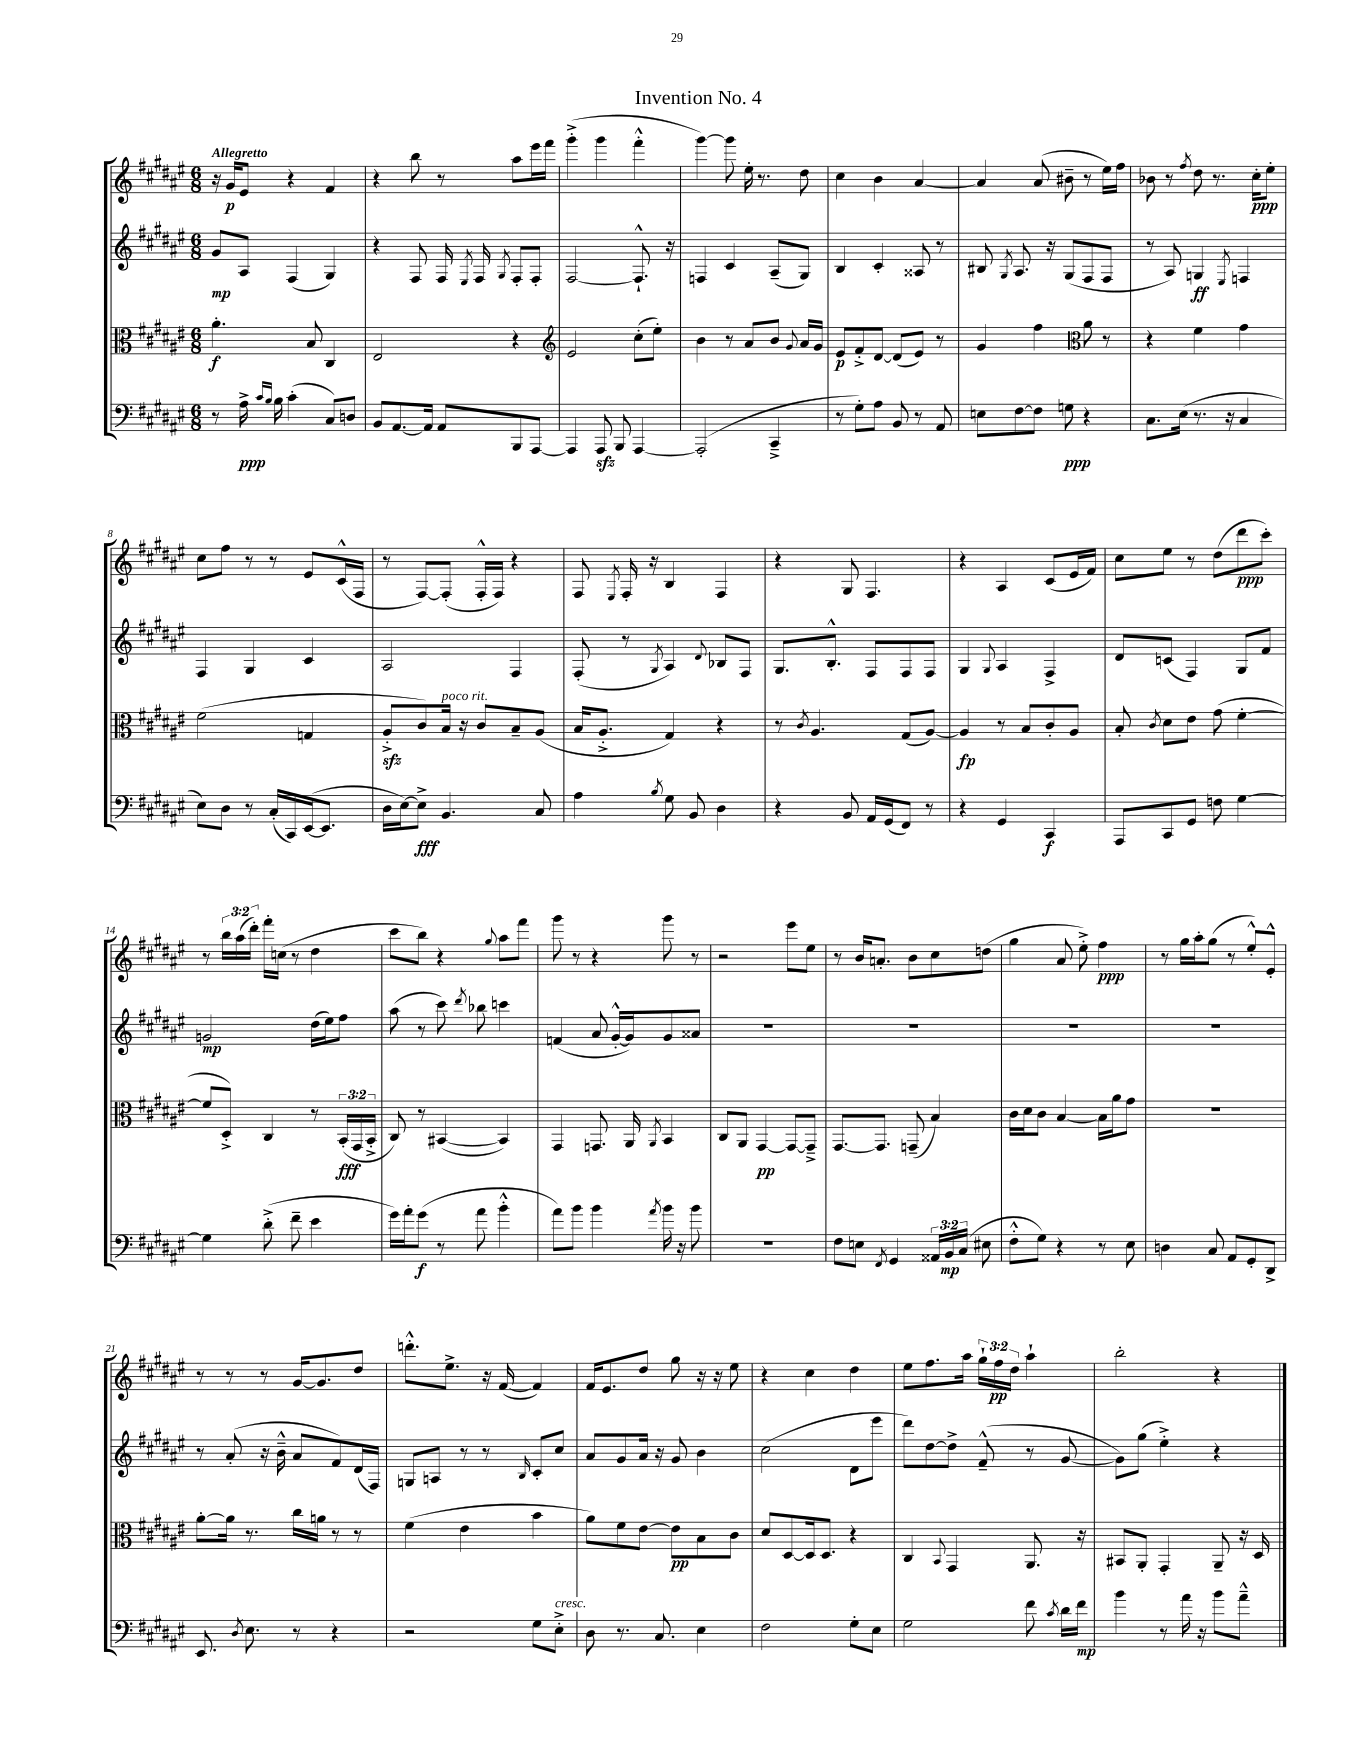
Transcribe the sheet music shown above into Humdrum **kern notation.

**kern	**kern	**kern	**kern
*staff4	*staff3	*staff2	*staff1
*clefF4	*clefC3	*clefG2	*clefG2
*k[f#c#g#d#a#e#]	*k[f#c#g#d#a#e#]	*k[f#c#g#d#a#e#]	*k[f#c#g#d#a#e#]
*M6/8	*M6/8	*M6/8	*M6/8
8r	4.a#'	8g#	16r
.	.	.	16g#
16A#^	.	8A#	8e#
16qqc#	.	.	.
16qqB	.	.	.
16B	.	.	.
(4c#'	.	(4F#	4r
.	8B	.	.
8C#)	4C#	4G#)	4f#
8D	.	.	.
=	=	=	=
8BB	2E#	4r	4r
[8.AA#	.	.	.
.	.	8F#	8bb
16AA#]	.	.	.
8AA#	.	16F#	8r
.	.	8qE#	.
.	.	16F#	.
.	.	8qG#	.
8BBB	4r	8F#'	8aa#
[8AAA#	.	8F#'	16eee#
.	.	.	16fff#
=	=	=	=
*	*clefG2	*	*
4AAA#]	2e#	[2F#	(4ggg#'^
8AAA#	.	.	4ggg#
8BBB	.	.	.
[4AAA#	(8cc#'	8.F#`^^]	4fff#'^^
.	8ee#')	.	.
.	.	16r	.
=	=	=	=
(2AAA#']	4b	4F	[4ggg#)
.	8r	4c#	8ggg#]
.	8a#	.	16ee#'
.	.	.	8.r
4CC#~^	8b	(8A#~	.
.	8qqg#	.	.
.	16a#	8G#)	8dd#
.	16g#	.	.
=	=	=	=
8r	8e#	4B	4cc#
8G#')	8f#'^	.	.
8A#	[8d#	4c#'	4b
8BB	(8d#]	.	.
8r	8e#)	8A##	[4a#
8AA#	8r	8r	.
=	=	=	=
8E	4g#	8B#	4a#]
.	.	8qG#	.
[8F#	.	8.A#	.
8F#]	4ff#	.	(8a#
.	.	16r	.
8G	.	(8G#	8b#~
*	*clefC3	*	*
4r	8a#	8F#	8r
.	8r	8F#	16ee#)
.	.	.	16ff#
=	=	=	=
8.C#	4r	8r	8b-
.	.	8A#)	8r
(16E#	.	.	.
.	.	.	8qff#
8.r	4f#	4G	8dd#
.	.	.	8.r
16r	.	.	.
.	.	8qE#	.
4C#	4g#	4F	.
.	.	.	16cc#'
.	.	.	8ee#'
=	=	=	=
8E#)	(2f#	4F#	8cc#
8D#	.	.	8ff#
8r	.	4G#	8r
(16C#'	.	.	8r
16CC#)	.	.	.
([16EE#	4G	4c#	8e#
8.EE#]	.	.	.
.	.	.	(16c#^^
.	.	.	16F#
=	=	=	=
16D#	8A#'^	2A#	8r
[16E#)	.	.	.
8E#^]	8c#)	.	[8F#)
4.BB	16B	.	(8F#']
.	16r	.	.
.	8c#	.	16F#'^^
.	.	.	16F#)
.	8B~	4F#	4r
8C#	(8A#	.	.
=	=	=	=
4A#	16B	(8F#'	8F#
.	8.A#'^	.	.
.	.	.	8qE#
.	.	8r	16F#'
.	.	.	16r
8qB	.	8qG#	.
8G#	4G#)	4A#)	4B
8BB	.	.	.
.	.	8qqd#	.
4D#	4r	8B-	4F#
.	.	8F#	.
=	=	=	=
4r	8r	8.G#	4r
.	8qc#	.	.
.	4.A#	.	.
.	.	8.B'^^	.
8BB	.	.	8G#
16AA#	.	8F#	4.F#
(16GG#	.	.	.
8FF#)	(8G#	8F#	.
8r	[8A#)	8F#	.
=	=	=	=
4r	4A#]	4G#	4r
.	.	8qqG#	.
4GG#	8r	4A#	4A#
.	8B	.	.
4CC#	8c#'	4F#^	(8c#
.	8A#	.	16e#
.	.	.	16f#)
=	=	=	=
8AAA#	8B'	8d#	8cc#
.	8qc#	.	.
8CC#	8d#	(8c	8ee#
8GG#	8e#	4F#)	8r
8F	(8g#	.	(8dd#
[4G#	[4f#'	8G#	8ddd#
.	.	8f#	8ccc#')
=	=	=	=
4G#]	8f#]	2g	8r
.	8D#'^)	.	24bb
.	.	.	(24aa#
.	.	.	24ddd#')
(8d#'^	4C#	.	16fff#'
.	.	.	(16cc
8f#~	.	.	8r
4e#	8r	(16dd#	4dd#
.	.	16ee#)	.
.	(24BB'	8ff#	.
.	24GG#	.	.
.	24BB'^	.	.
=	=	=	=
16g#)	8C#)	(8aa#	8ccc#
16a#'	.	.	.
(8g#	8r	8r	8bb)
8r	([4BB#	8ccc#)	4r
.	.	8qddd#	.
8a#	.	8bb-	.
.	.	.	8qqgg#
4b'^^	4BB#])	4ccc	8aa#
.	.	.	8fff#
=	=	=	=
8a#)	4GG#	(4f	8ggg#
8b	.	.	8r
4b	8.GG	8a#	4r
.	.	[16g#'^^	.
.	16AA#	16g#])	.
8qa#	8qAA#	.	.
16b	4BB	8g#	8ggg#
16r	.	.	.
8b	.	8a##	8r
=	=	=	=
2.r	8C#	2.r	2r
.	8AA#	.	.
.	[4GG#	.	.
.	8GG#_	.	8eee#
.	8GG#~^]	.	8ee#
=	=	=	=
8F#	[8.GG#	2.r	8r
8E	.	.	16b
.	8.GG#]	.	8.a'
8qFF#	.	.	.
4GG#	.	.	.
.	(8GG~	.	8b
24AA##	4B)	.	8cc#
24BB	.	.	.
(24C#	.	.	.
8E#	.	.	(8dd
=	=	=	=
8F#'^^	16c#	2.r	4gg#
.	16d#	.	.
8G#)	8c#	.	.
4r	[4B	.	8a#
.	.	.	8ee#'^)
8r	16B]	.	4ff#
.	16a#	.	.
8E#	8g#	.	.
=	=	=	=
4D	2.r	2.r	8r
.	.	.	16gg#
.	.	.	16aa#'
8C#	.	.	(8gg#
8AA#	.	.	8r
8GG#'	.	.	8ee#'^^)
8DD#^	.	.	8e#'^^
=	=	=	=
8.EE#	[8a#'	8r	8r
.	16a#]	(8a#'	8r
8qD#	.	.	.
8.E#	8.r	.	.
.	.	16r	8r
.	.	16b~^^	.
8r	16cc#	8a#	[16g#
.	16a	.	8.g#]
4r	8r	8f#)	.
.	8r	(16d#	8dd#
.	.	16F#)	.
=	=	=	=
2r	(4f#	8G	8.ddd'^^
.	.	8A	.
.	.	.	8.ee#^
.	4e#	8r	.
.	.	8r	16r
.	.	.	([16f#
.	.	16qqB	.
8G#	4b	8c#'	4f#])
8E#'^	.	8cc#	.
=	=	=	=
8D#	8a#)	8a#	16f#
.	.	.	8.e#
8.r	8f#	8g#	.
.	[8e#	16a#	8dd#
8.C#	.	16r	.
.	8e#]	8g#	8gg#
4E#	8B	4b	16r
.	.	.	16r
.	8c#	.	8ee#
=	=	=	=
2F#	8d#	(2cc#	4r
.	[8D#	.	.
.	16D#]	.	4cc#
.	8.D#	.	.
8G#'	4r	8d#	4dd#
8E#	.	8eee#	.
=	=	=	=
2G#	4C#	8ddd#)	8ee#
.	.	[8dd#	8.ff#
.	8qqBB	.	.
.	4GG#	8dd#^]	.
.	.	.	16aa#
.	.	(8f#~^^	24gg#`
.	.	.	24ff#
.	.	.	24dd#
8f#	8.AA#	8r	4aa#`
8qc#	.	.	.
16d#	.	[8g#	.
16f#	16r	.	.
=	=	=	=
4b	8BB#	8g#])	2bb'
.	8AA#'	(8gg#	.
8r	4GG#'	4ee#'^)	.
16a#	.	.	.
16r	.	.	.
8b	8AA#~	4r	4r
8a#~^^	16r	.	.
.	16D#	.	.
==	==	==	==
*-	*-	*-	*-
